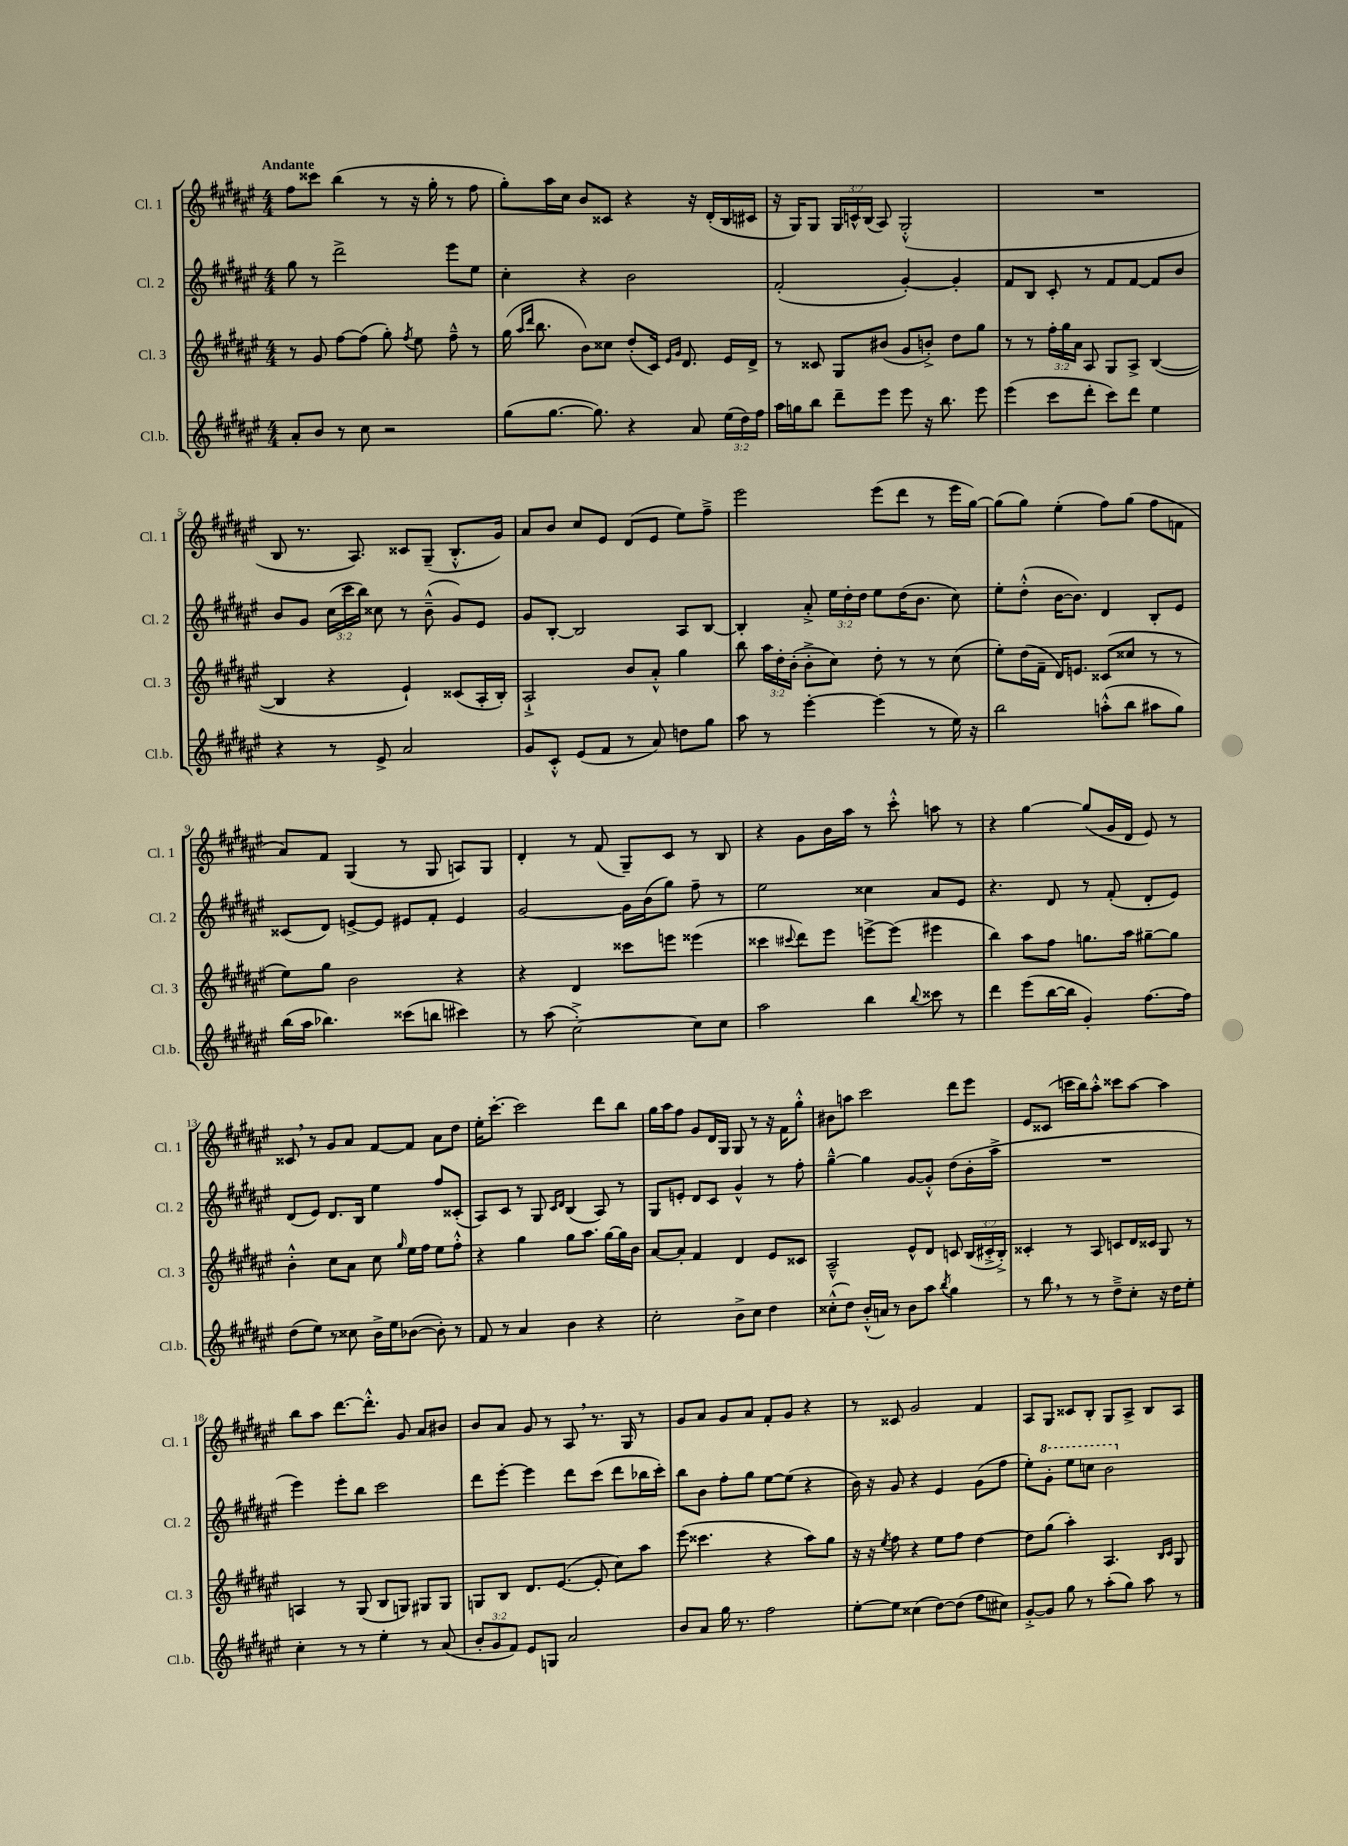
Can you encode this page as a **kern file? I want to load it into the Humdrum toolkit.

**kern	**kern	**kern	**kern
*staff4	*staff3	*staff2	*staff1
*clefG2	*clefG2	*clefG2	*clefG2
*k[f#c#g#d#a#e#]	*k[f#c#g#d#a#e#]	*k[f#c#g#d#a#e#]	*k[f#c#g#d#a#e#]
*M4/4	*M4/4	*M4/4	*M4/4
8a#'	8r	8gg#	8ff#
8b	8g#	8r	8ccc##
8r	[8ff#	2ddd#^	(4bb
8cc#	(8ff#]	.	.
2r	8gg#')	.	8r
.	8qff#	.	.
.	8ee#	.	16r
.	.	.	16gg#'
.	8ff#~^^	8eee#	8r
.	8r	8ee#	8ff#
=	=	=	=
(8gg#	(16gg#	4cc#'	8gg#')
.	16qqaa#	.	.
.	16qqddd#	.	.
.	8.bb	.	.
[8.gg#	.	.	16aa#
.	.	.	16cc#
.	8b)	4r	8b
8.gg#])	.	.	.
.	8cc##	.	8c##
4r	(8dd#'	2b	4r
.	16c#)	.	.
.	16qqe#	.	.
.	16qqg#	.	.
.	8.d#	.	.
8a#	.	.	16r
.	.	.	(16d#'
(24ee#	16e#	.	16B
24dd#)	.	.	.
.	16d#^	.	16c#
24ff#	.	.	.
=	=	=	=
16aa#	8r	(2f#'	16r
16gg	.	.	16G#)
8bb	8c##	.	8G#
8ddd#~	8G#	.	24G#
.	.	.	24c^^
.	.	.	(24B
8eee#	(8b#	.	8A#)
8eee#	8g#	[4g#')	(2G#'^^
16r	8b'^)	.	.
8.bb	.	.	.
.	8dd#	4g#']	.
8eee#	8gg#	.	.
=	=	=	=
(4eee#	8r	8f#	1r
.	8r	8B	.
8ccc#	24ff#'	8c#'	.
.	24gg#	.	.
.	24a#	.	.
8ddd#'	8A#	8r	.
8ccc#)	8G#	8f#	.
8ddd#	8A#^	[8f#	.
4ee#	([4B	8f#]	.
.	.	8b	.
=	=	=	=
4r	4B]	8b	8B
.	.	8g#	8.r
8r	4r	(24cc#	.
.	.	24ccc#	.
.	.	.	8.A#)
.	.	24bb)	.
8e#^	.	8cc##	.
2a#	4e#`)	8r	8c##
.	.	(8b~^^	(8G#~
.	(8c##	8g#)	8.B'^^
.	16A#'	8e#	.
.	16B')	.	16g#)
=	=	=	=
8g#	2A#`^	8g#	8a#
8c#'^^	.	[8B'	8b
(8e#	.	2B]	8cc#
8f#	.	.	8e#
8r	8b	.	(8d#
8a#)	8a#'^^	.	8e#
8dd	4gg#	8A#	8ee#)
8gg#	.	[8B	8ff#~^
=	=	=	=
8aa#	8bb	4B']	2eee#
8r	24aa#	.	.
.	24dd#'	.	.
.	(24b'	.	.
[4eee#'	8b'^	8a#'^	.
.	8cc#)	24ee#	.
.	.	24dd#'	.
.	.	24dd#	.
(4eee#]	8dd#'	8ee#	(8eee#
.	8r	(16dd#	8ddd#
.	.	8.b	.
8r	8r	.	8r
16ee#)	(8cc#	8cc#)	16eee#
16r	.	.	[16gg#)
=	=	=	=
2bb	8ee#')	8ee#'	(8gg#]
.	(16dd#	(8dd#'^^	8gg#)
.	16f#~	.	.
.	16d#)	[16b	(4ee#'
.	8.e	8.b])	.
(8aa'^^	(8c##	4d#	8ff#)
8bb	8cc##	.	(8gg#
8aa#	8r	8B'	8ff#
8gg#)	8r	8e#	8f
=	=	=	=
(16bb	8ee#)	(8c##	8a#)
16aa#	.	.	.
4.bb-)	8gg#	8d#)	8f#
.	2b	[8e^	(4G#
.	.	8e]	.
(8ccc##	.	8e#	8r
8bb	.	8f#'	8G#
4ccc#)	4r	4e#	8A)
.	.	.	8G#
=	=	=	=
8r	4r	[2g#	4d#'
(8aa#	.	.	.
[2cc#'^)	4d#	.	8r
.	.	.	(8f#
.	8ccc##	16g#]	8G#~)
.	.	(16b	.
.	8eee	8gg#)	8c#
8cc#]	(4eee##	8ff#~	8r
8cc#	.	8r	8B
=	=	=	=
2aa#	4ccc##	2ee#	4r
.	8qqccc#	.	.
.	8ddd#)	.	8g#
.	8eee#	.	16b
.	.	.	16aa#
4bb	[8eee^	4cc##	8r
.	(8eee]	.	8ccc#'^^
8qqbb	.	.	.
8ccc##	4eee#	8a#	8aa
8r	.	8e#	8r
=	=	=	=
4ddd#	4bb)	4.r	4r
(8eee#	8aa#	.	[4gg#
[16bb	8ff#	8d#	.
16bb]	.	.	.
4g#')	8.gg	8r	(8gg#]
.	.	(8f#'	16g#
.	16aa#	.	16d#
[8.ff#	[8gg#~	8d#'	8e#)
.	8gg#]	8e#)	8r
16ff#]	.	.	.
=	=	=	=
(8dd#	4b'^^	(8d#	8c##
8ee#)	.	8e#)	8r
8r	8cc#	8.d#	8g#
8cc##	8a#	.	8a#
.	.	16B	.
16b^	8cc#	4ee#	[8f#
16ee#	.	.	.
.	16qqgg#	.	.
([8b-	16ee#	.	8f#]
.	16ff#	.	.
8b-'])	8ee#	8ff#	8a#
8r	8ff#'^^	(8c##'	8dd#
=	=	=	=
8f#	4r	8A#)	16ee#'
.	.	.	[8.ccc#'
8r	.	8c#	.
4a#	4gg#	8r	2ccc#]
.	.	8G#	.
.	.	16qqc#	.
.	.	16qqd#	.
4b	8gg#	(4B	.
.	8.aa#	.	.
4r	.	8A#)	8ddd#
.	[16gg#	.	.
.	16gg#]	8r	8bb
.	16b	.	.
=	=	=	=
2cc#'	[8a#	8G#	16gg#
.	.	.	16aa#
.	8a#']	8e'	8ff#
.	4f#	8d#	8g#
.	.	8c#	16d#
.	.	.	16G#
8b^	4d#	4g#^^	8G#
8cc#	.	.	8r
4dd#	8e#	8r	16r
.	.	.	16f#
.	8c##	8ff#'	8gg#'^^
=	=	=	=
(8cc##'^^	2A#~^^	[4gg#~^^	8b#
8dd#)	.	.	8aa
(16b'^^	.	4gg#]	2ccc#
16a)	.	.	.
8r	.	.	.
8b	8e#^^	[8g#	.
8aa#	8d#	8g#'^^]	.
8qbb	.	.	.
4gg#	8c	(8dd#	8ddd#
.	(24B	16b'	8eee#
.	24c#'^	.	.
.	.	16aa#^	.
.	24B'^)	.	.
=	=	=	=
8r	4c##'	1r	8e#
8bb	.	.	(8c##
8r	8r	.	16ccc
.	.	.	16bb)
8r	8A#	.	8aa#'^^
8dd#~^	8c	.	8ccc##
8cc#'	16d#	.	[8aa#
.	16c##	.	.
16r	8G#	.	4aa#]
16dd#	.	.	.
8ee#'	8r	.	.
=	=	=	=
4cc#'	4A	4eee#)	8bb
.	.	.	8aa#
8r	8r	8eee#'	[8.ddd#
8r	(8G#	8bb	.
.	.	.	8.ddd#'^^]
4ee#'	8B	2ccc#	.
.	8G)	.	8g#
8r	8G#	.	8a#
(8a#	8G#	.	8b#
=	=	=	=
12b'	8G	8ddd#	8b
12g#	.	.	.
.	8B	[8eee#'	8a#
12f#)	.	.	.
8e#	8.d#	4eee#]	8g#
8G	.	.	8r
.	([8.e#	.	.
2a#	.	8ddd#	8A#
.	8e#']	(8ccc#	8.r
.	8cc#)	8ddd#	.
.	.	.	16G#
.	8aa#	16bb-	8r
.	.	16ccc#')	.
=	=	=	=
8b	(8eee#	8bb	8g#
8a#	4.ccc##	8b	8a#
16gg#	.	8ff#'	8g#
8.r	.	.	.
.	.	8gg#	8a#
2ff#	4r	[8ee#	8f#'
.	.	(8ee#]	8g#
.	8aa#)	4r	4r
.	8gg#	.	.
=	=	=	=
[8ee#'	16r	16b)	8r
.	16r	16r	.
.	8qee#	.	.
8ee#]	8ff#	8g#	8c##
(4cc##	4r	4r	2g#
[8dd#)	8ee#	4e#	.
(8dd#]	8ff#	.	.
8ff#	[4dd#	(8g#	4f#
8cc#)	.	8ff#	.
=	=	=	=
[8g#'^	8dd#]	8ee#')	8A#
8g#]	(8gg#	8gg#'	8G#
8gg#	4aa#')	8eee#	8c##
8r	.	8ccc	8B'
(8aa#'	4.A#	2bb	8G#
8gg#)	.	.	8A#^
8aa#	.	.	8B
.	16qqB	.	.
.	16qqc#	.	.
8r	8G#	.	8A#
==	==	==	==
*-	*-	*-	*-
